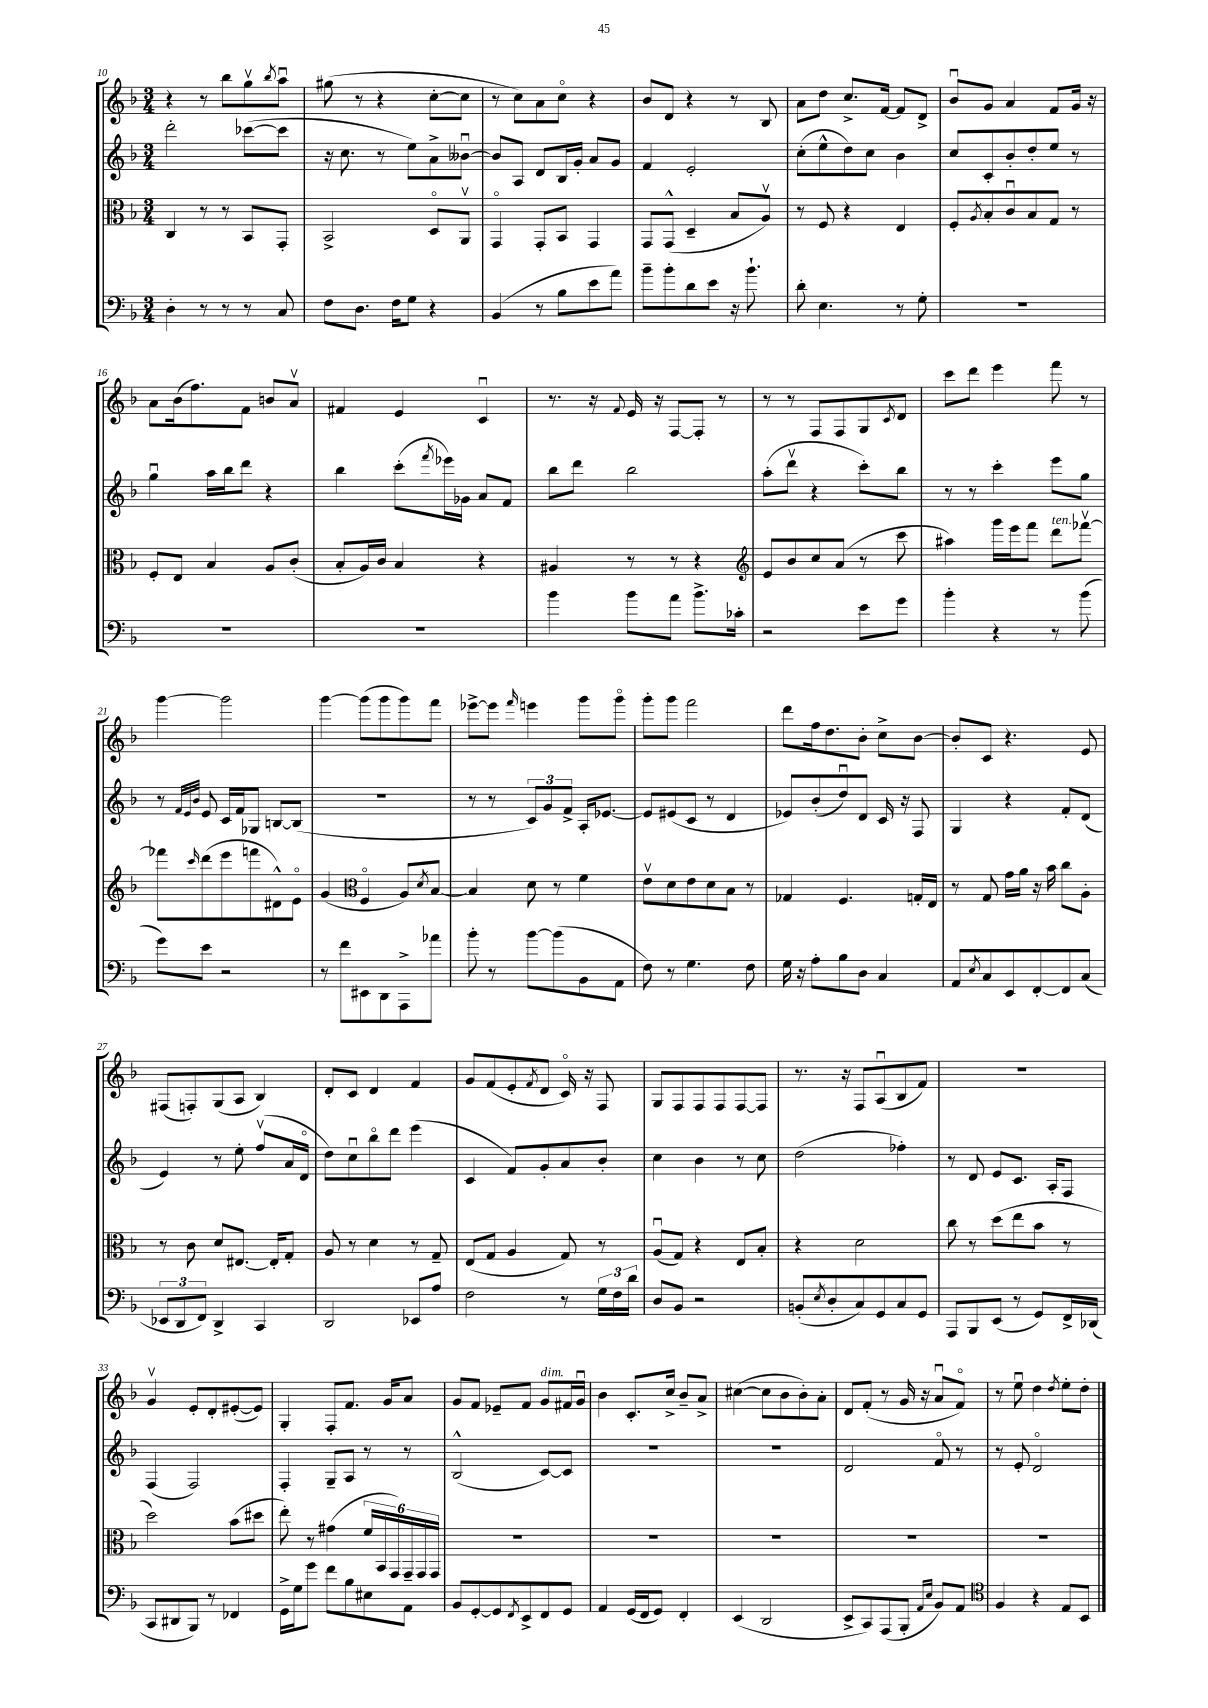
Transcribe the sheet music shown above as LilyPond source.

<<
\new StaffGroup <<
\new Staff = "s0" {
    \clef treble \key f \major \numericTimeSignature \time 3/4
    r4 r8 bes''8 g''8\upbow \acciaccatura { bes''8 } a''8\downbow |
    gis''8( r8 r4 c''8~-. c''8 |
    r8 c''8) a'8 c''8\flageolet r4 |
    bes'8 d'8 r4 r8 bes8 |
    a'8 d''8 c''8.-> f'16~ f'8 d'8-> |
    bes'8\downbow g'8 a'4 f'8 g'16 r16 |
    a'8 bes'16( f''8.) f'8 b'8 a'8\upbow |
    fis'4 e'4 c'4\downbow |
    r8. r16 \appoggiatura { f'8 } e'16 r16 f8~ f8-. r8 |
    r8 r8 f8 f8 g8 \acciaccatura { c'8 } d'8 |
    c'''8 d'''8 e'''4 f'''8 r8 |
    g'''4~ g'''2 |
    g'''4~ g'''8( g'''8 g'''8) f'''8 |
    ees'''8~-> ees'''8 \grace { f'''16 } e'''4 g'''8 g'''8\flageolet |
    g'''8-. g'''8 f'''2 |
    d'''8 f''16 d''8. bes'8-. c''8-> bes'8~ |
    bes'8-. c'8 r4. e'8 |
    fis8( f8-.) g8( a8 bes4) |
    d'8-. c'8 d'4 f'4 |
    g'8 f'8( e'8-. \acciaccatura { f'8 } d'8 c'16\flageolet) r16 f8 |
    g8 f8 f8 f8 f8~ f8 |
    r8. r16 f8 a8\downbow( bes8 f'8) |
    R2. |
    g'4\upbow e'8-. d'8-. eis'8~-.( eis'8) |
    g4-. f8-. f'8. g'16 a'8 |
    g'8 f'8 ees'8-- f'8 g'8^\markup { \italic "dim." } fis'16 g'16\downbow |
    bes'4 c'8.-. c''16-> bes'8-- a'8-> |
    cis''4~( cis''8 bes'8 bes'8-.) a'8-. |
    d'8 f'8-.( r8 g'16 r16 a'8\downbow f'8\flageolet) |
    r8 e''8\downbow d''4 \acciaccatura { d''8 } e''8-. d''8-. \bar "|." |
}
\new Staff = "s1" {
    \clef treble \key f \major \numericTimeSignature \time 3/4
    d'''2-. ces'''8~( ces'''8 |
    r16 c''8. r8 e''8) a'8-> beses'8~\downbow |
    beses'8 a8 d'8 bes16 g'16-. a'8 g'8 |
    f'4 e'2-. |
    c''8-.( e''8-^ d''8) c''8 bes'4 |
    c''8 c'8-. bes'8-. d''8-. e''8 r8 |
    g''4\downbow a''16 bes''16 d'''8 r4 |
    bes''4 c'''8-.( \acciaccatura { f'''8 } ees'''16) ges'16 a'8 f'8 |
    bes''8 d'''8 bes''2 |
    a''8-.( d'''8\upbow r4 c'''8-.) bes''8 |
    r8 r8 c'''4-. e'''8 g''8 |
    r8 \grace { f'32 e'32 bes'32 } e'8 c'16 f'16 ges8 b8~ b8( |
    R2. |
    r8 r8 \tuplet 3/2 { c'8) g'8 f'8-> } a16-. ees'8.~ |
    ees'8 eis'8( c'8 r8 d'4 |
    ees'8) bes'8-.( d''8\downbow) d'8 c'16 r16 f8 |
    g4 r4 f'8-. d'8( |
    e'4) r8 e''8-. f''8\upbow( a'16 d'16\flageolet |
    d''8) c''8\downbow bes''8\flageolet d'''8 e'''4( |
    c'4 f'8) g'8-. a'8 bes'8-. |
    c''4 bes'4 r8 c''8 |
    d''2( fes''4-.) |
    r8 d'8 e'8 c'8. a16-. f8 |
    f4( f2) |
    f4-. g8-- a8 r8 r8 |
    bes2-^( c'8~) c'8 |
    R2. |
    R2. |
    d'2 f'8\flageolet r8 |
    r8 e'8-. d'2\flageolet \bar "|." |
}
\new Staff = "s2" {
    \clef alto \key f \major \numericTimeSignature \time 3/4
    c4 r8 r8 bes,8 g,8-. |
    bes,2-> d8\flageolet a,8\upbow |
    g,4\flageolet g,8-. bes,8 g,4 |
    g,8 g,8-^( d4-- bes8 a8\upbow) |
    r8 f8 r4 e4 |
    f8-. \acciaccatura { a8 } bes8-. c'8\downbow bes8 g8 r8 |
    f8-. e8 bes4 a8 c'8-.( |
    bes8-. a16) c'16 bes4 r4 |
    ais4 r8 r8 r4 |
    \clef treble e'8 bes'8 c''8 a'8( r8 c'''8 |
    ais''4) g'''16 e'''16 f'''8 d'''8^\markup { \italic "ten." } fes'''8~\upbow |
    fes'''8 \grace { c'''16 } d'''8( e'''8 f'''8 dis'8-^) e'8\flageolet |
    g'4( \clef alto f4\flageolet a8) \acciaccatura { d'8 } bes8~ |
    bes4 d'8 r8 f'4 |
    e'8\upbow d'8 e'8 d'8 bes8 r8 |
    ges4 f4. g16-. e16 |
    r8 g8 g'16 a'16 r16 bes'16 c''8 a8-. |
    r8 c'8 d'8 eis8.~ eis16-. g8-. |
    a8 r8 d'4 r8 g8-- |
    e8( g8 a4 g8) r8 |
    a8\downbow( g8) r4 e8 bes8-. |
    r4 d'2 |
    c''8 r8 d''8( e''8 bes'8 r8 |
    d''2) bes'8( dis''8 |
    e''8-.) r8 gis'4( \tuplet 6/4 { f'16 bes,16 g,16) g,16-- g,16 g,16 } |
    R2. |
    R2. |
    R2. |
    R2. |
    R2. \bar "|." |
}
\new Staff = "s3" {
    \clef bass \key f \major \numericTimeSignature \time 3/4
    d4-. r8 r8 r8 c8 |
    f8 d8. f16 g8 r4 |
    bes,4( r8 bes8 e'8 a'8) |
    bes'8-- bes'8-. d'8 e'8 r16 bes'8.-! |
    d'8-. e4. r8 g8-. |
    R2. |
    R2. |
    R2. |
    bes'4 bes'8 a'8 bes'8.-> ces'16-. |
    r2 e'8 g'8 |
    bes'4-. r4 r8 bes'8( |
    g'8) e'8 r2 |
    r8 f'8 eis,8 d,8 a,,8-> aes'8 |
    bes'8-. r8 bes'8~ bes'8( bes,8 a,8 |
    f8) r8 g4. f8 |
    g16 r16 a8-. bes8 d8 c4 |
    a,8 \acciaccatura { e8 } c8 e,8 f,8~-. f,8 c8( |
    \tuplet 3/2 { ees,8 d,8 f,8) } d,4-> c,4 |
    d,2 ees,8 a8 |
    f2 r8 \tuplet 3/2 { g16 f16 d'16 } |
    d8 bes,8 r2 |
    b,8-.( \acciaccatura { e8 } d8-. c8) g,8 c8 g,8 |
    a,,8 bes,,8 e,8( r8 g,8) f,16-> des,16( |
    c,8 dis,8 bes,,8) r8 fes,4 |
    g,16-> g16 g'8 f'8 bes8 eis8 a,8 |
    bes,8 g,8~-. g,8 \acciaccatura { f,8 } e,8-> f,8 g,8 |
    a,4 g,16( f,16 g,8) f,4-. |
    e,4( d,2 |
    e,8-> c,8) a,,8( bes,,8-. \grace { a,16 e16 } bes,8) a,8 |
    \clef tenor f4 r4 e8 bes,8 \bar "|." |
}
>>
>>
\layout { \context { \Score currentBarNumber = #10 } }
